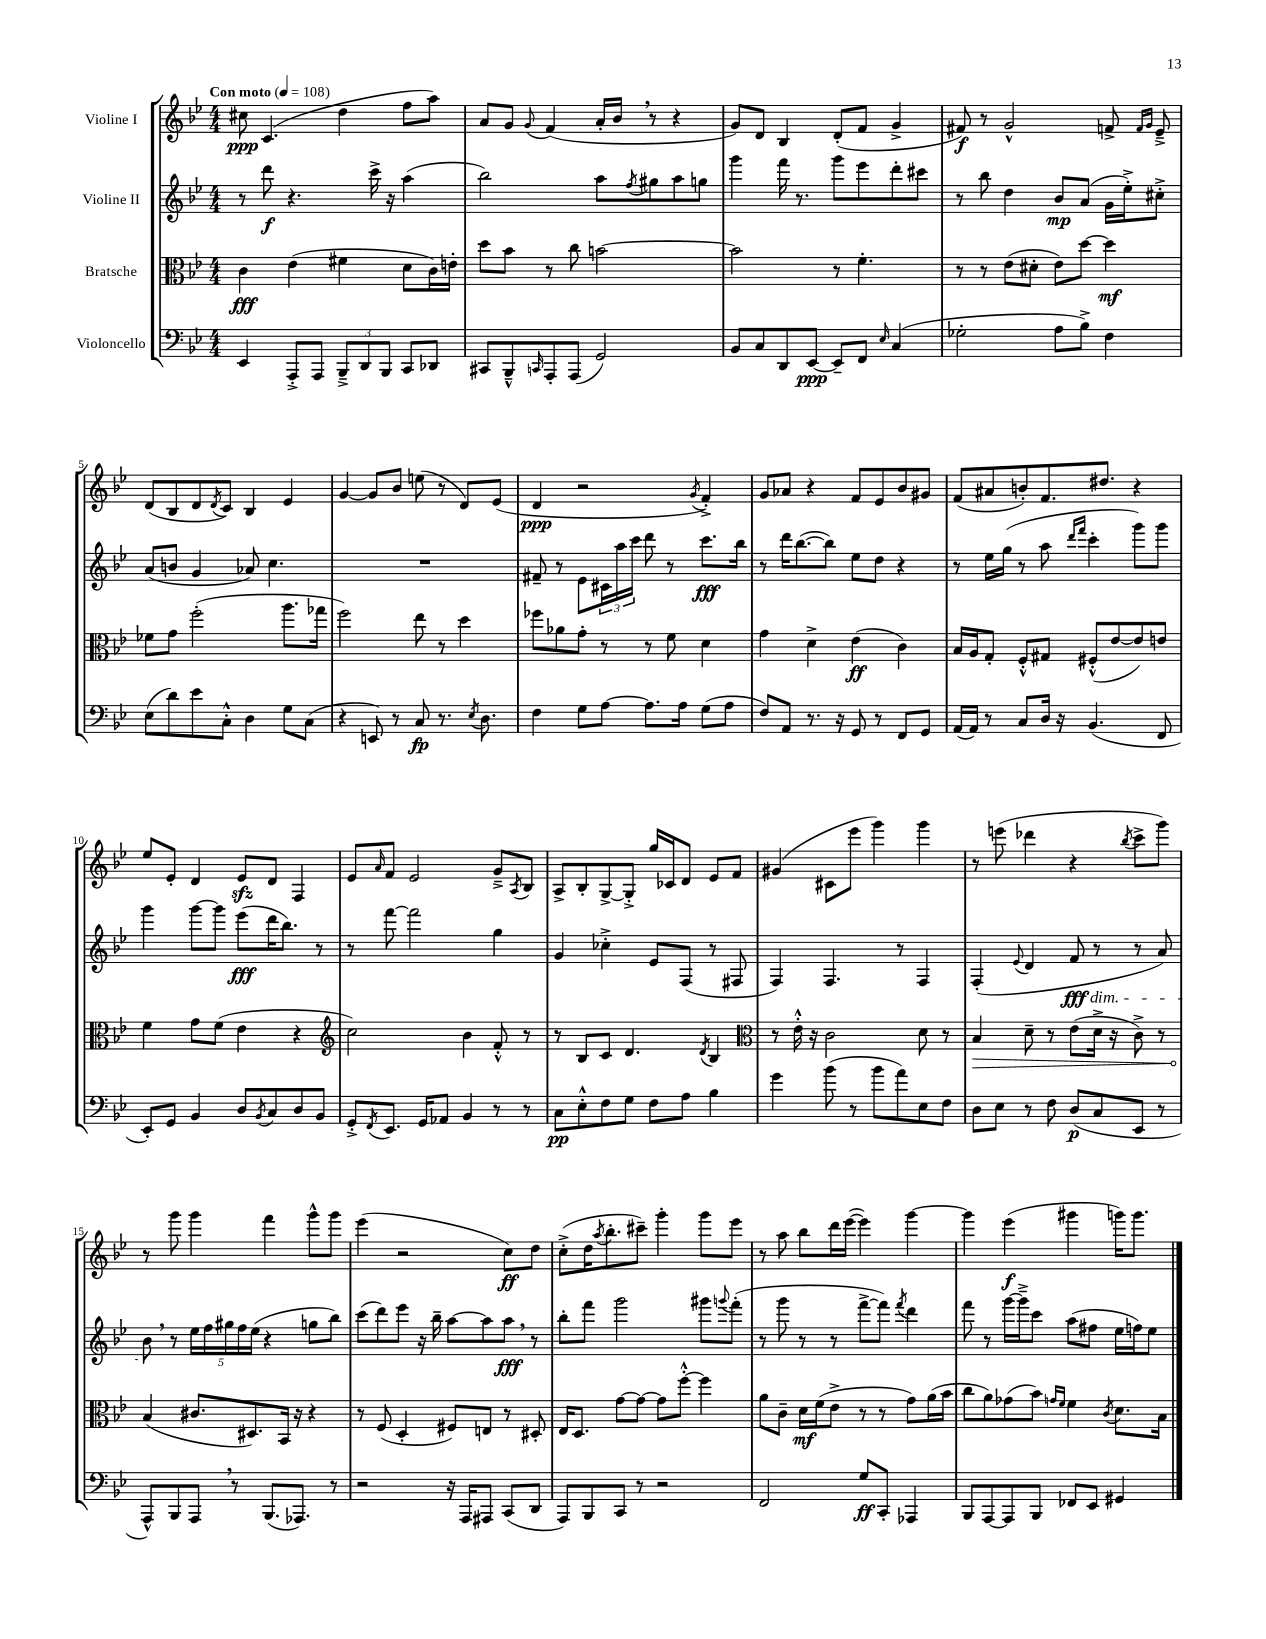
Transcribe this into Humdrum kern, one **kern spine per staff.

**kern	**kern	**kern	**kern
*staff4	*staff3	*staff2	*staff1
*clefF4	*clefC3	*clefG2	*clefG2
*k[b-e-]	*k[b-e-]	*k[b-e-]	*k[b-e-]
*M4/4	*M4/4	*M4/4	*M4/4
*MM108	*MM108	*MM108	*MM108
4EE-	4c	8r	8cc#
.	.	8ddd	(4.c
8AAA'^	(4e-	4.r	.
8AAA	.	.	.
12BBB-~^	4f#	.	4dd
12DD	.	.	.
.	.	16ccc^	.
12BBB-	.	.	.
.	.	16r	.
8CC	8d	(4aa	8ff
8DD-	16c)	.	8aa)
.	16e'	.	.
=	=	=	=
8CC#	8dd	2bb-)	8a
8BBB-~^^	8b-	.	8g
16qqCC	.	.	8qqg
8AAA'	8r	.	(4f
(8AAA	8cc	.	.
2GG)	[2b	8aa	16a'
.	.	.	16b-
.	.	8qff	.
.	.	8gg#	8r
.	.	8aa	4r
.	.	8gg	.
=	=	=	=
8BB-	2b]	4ggg	8g)
8C	.	.	8d
8DD	.	16fff	4B-
.	.	8.r	.
[8EE-	.	.	.
8EE-~]	8r	8ggg	(8d'
8FF	4.f'	8eee-	8f
16qqE-	.	.	.
(4C	.	8ddd'	4g^
.	.	8ccc#	.
=	=	=	=
2G-'	8r	8r	8f#)
.	8r	8bb-	8r
.	(8e-	4dd	2g^^
.	8d#'	.	.
8A	8e-)	8b-	.
8B-^)	[8dd	(8a	.
4F	4dd]	16g	8f^
.	.	16ee-'^)	.
.	.	.	16qqf
.	.	.	16qqg
.	.	8cc#'^	8e-~^
=	=	=	=
(8E-	8f-	(8a	(8d
8d)	8g	8b	8B-
8e-	(2ff'	4g	8d
.	.	.	8qd
8C'^^	.	.	8c)
4D	.	8a-)	4B-
.	.	4.cc	.
8G	8.aa	.	4e-
(8C	.	.	.
.	16gg-	.	.
=	=	=	=
4r	2ff)	1r	[4g
8EE)	.	.	8g]
8r	.	.	8b-
8C	8ee-	.	(8ee
8.r	8r	.	8r
.	4dd	.	8d)
8qE-	.	.	.
8.D	.	.	.
.	.	.	(8e-
=	=	=	=
4F	8ff-	8f#~	4d
.	8a-	8r	.
8G	8g'	8e-	2r
[8A	8r	24c#	.
.	.	24aa	.
.	.	24ccc	.
8.A]	8r	8ddd	.
.	8f	8r	.
16A	.	.	.
.	.	.	8qg
(8G	4d	8.ccc	4f'^)
8A	.	.	.
.	.	16bb-	.
=	=	=	=
8F)	4g	8r	8g
8AA	.	16ddd	8a-
.	.	([8.bb-	.
8.r	4d^	.	4r
.	.	8bb-])	.
16r	.	.	.
8GG	(4e-	8ee-	8f
8r	.	8dd	8e-
8FF	4c)	4r	8b-
8GG	.	.	8g#
=	=	=	=
(16AA	16B-	8r	(8f
16AA)	16A	.	.
8r	8G'	16ee-	8a#
.	.	(16gg	.
8C	8F'^^	8r	8b')
16D	8G#	8aa	8.f
16r	.	.	.
.	.	16qqddd	.
.	.	16qqfff	.
(4.BB-	(8F#'^^	4ccc'	.
.	.	.	8.dd#
.	[8e-	.	.
.	8e-])	8ggg)	4r
8FF	8e	8ggg	.
=	=	=	=
8EE-')	4f	4ggg	8ee-
8GG	.	.	8e-'
4BB-	8g	[8ggg	4d
.	(8f	8ggg]	.
8D	4e-	(8eee-	8e-
8qBB-	.	.	.
8C	.	16ddd	8d
.	.	8.bb-)	.
8D	4r	.	4F
8BB-	.	8r	.
=	=	=	=
*	*clefG2	*	*
8GG'^	2cc)	8r	8e-
8qFF	.	.	16qqa
8.EE-	.	[8fff	8f
.	.	2fff]	2e-
16GG	.	.	.
8AA-	.	.	.
4BB-	4b-	.	.
8r	8f'^^	4gg	8g~^
.	.	.	8qA
8r	8r	.	8B-
=	=	=	=
8C	8r	4g	8A^
8E-'^^	8B-	.	8B-'
8F	8c	4cc-'^	[8G^
8G	4.d	.	8G'^]
8F	.	8e-	16gg
.	.	.	16c-
8A	.	(8F	8d
.	8qd	.	.
4B-	4B-	8r	8e-
.	.	8F#	8f
=	=	=	=
*	*clefC3	*	*
4g	8r	4F)	(4g#
.	16e-'^^	.	.
.	16r	.	.
(8b-	2c	4.F	8c#
8r	.	.	8eee-
8b-	.	.	4ggg)
8a)	.	8r	.
8E-	8d	4F	4ggg
8F	8r	.	.
=	=	=	=
8D	4B-	(4F'	8r
8E-	.	.	(8eee
.	.	8qqe-	.
8r	8d~	4d	4ddd-
8F	8r	.	.
(8D	(8e-	8f	4r
8C	16d^	8r	.
.	16r	.	.
.	.	.	8qbb-
8EE-	8c^)	8r	8ccc^
8r	8r	8a)	8ggg)
=	=	=	=
8AAA^^)	(4B-	8b-	8r
8BBB-	.	8r	8ggg
8AAA	8.c#	20ee-	4ggg
.	.	20ff	.
.	.	20gg#	.
8r	.	.	.
.	.	20ff	.
.	8.D#)	.	.
.	.	(20ee-	.
(8.BBB-	.	4r	4fff
.	16BB-	.	.
8.AAA-)	16r	.	.
.	4r	8gg	8ggg^^
8r	.	8bb-)	8ggg
=	=	=	=
2r	8r	(8ccc	(4eee-
.	(8F	8ddd)	.
.	4D'	8eee-	2r
.	.	16r	.
.	.	16bb-~	.
16r	8F#)	[8aa	.
16AAA	.	.	.
8AAA#	8E	8aa]	.
(8CC	8r	8aa	8cc)
8DD	8D#'	8r	8dd
=	=	=	=
8AAA)	16E-	8bb-'	(8cc'^
.	8.D	.	.
8BBB-	.	8fff	16dd
.	.	.	8qaa
.	.	.	8.bb-'
8CC	[8g	2ggg	.
8r	8g_	.	8ccc#~)
2r	8g]	.	4ggg'
.	[8ff'^^	.	.
.	4ff]	8ggg#	8ggg
.	.	8qqggg	.
.	.	(8fff'	8eee-
=	=	=	=
2FF	8a	8r	8r
.	8c~	8ggg	8aa
.	16d	8r	8bb-
.	(16f	.	.
.	8e-^	8r	16ddd
.	.	.	([16eee-
8G	8r	[8fff^	4eee-])
8CC'	8r	8fff])	.
.	.	8qfff	.
4AAA-	8g)	4ddd	[4ggg
.	(16a	.	.
.	16b-	.	.
=	=	=	=
8BBB-	8cc	8fff	4ggg]
[8AAA	8a)	8r	.
8AAA]	(8g-	[16ggg	(4eee-
.	.	16ggg~^]	.
8BBB-	8b-)	8ccc	.
.	16qqg	.	.
.	16qqf	.	.
8FF-	4f	(8aa	4ggg#
8EE-	.	8ff#	.
.	8qc	.	.
4GG#	8.d	16ee-	16ggg)
.	.	16ff)	8.ggg
.	.	8ee-	.
.	16B-	.	.
==	==	==	==
*-	*-	*-	*-
